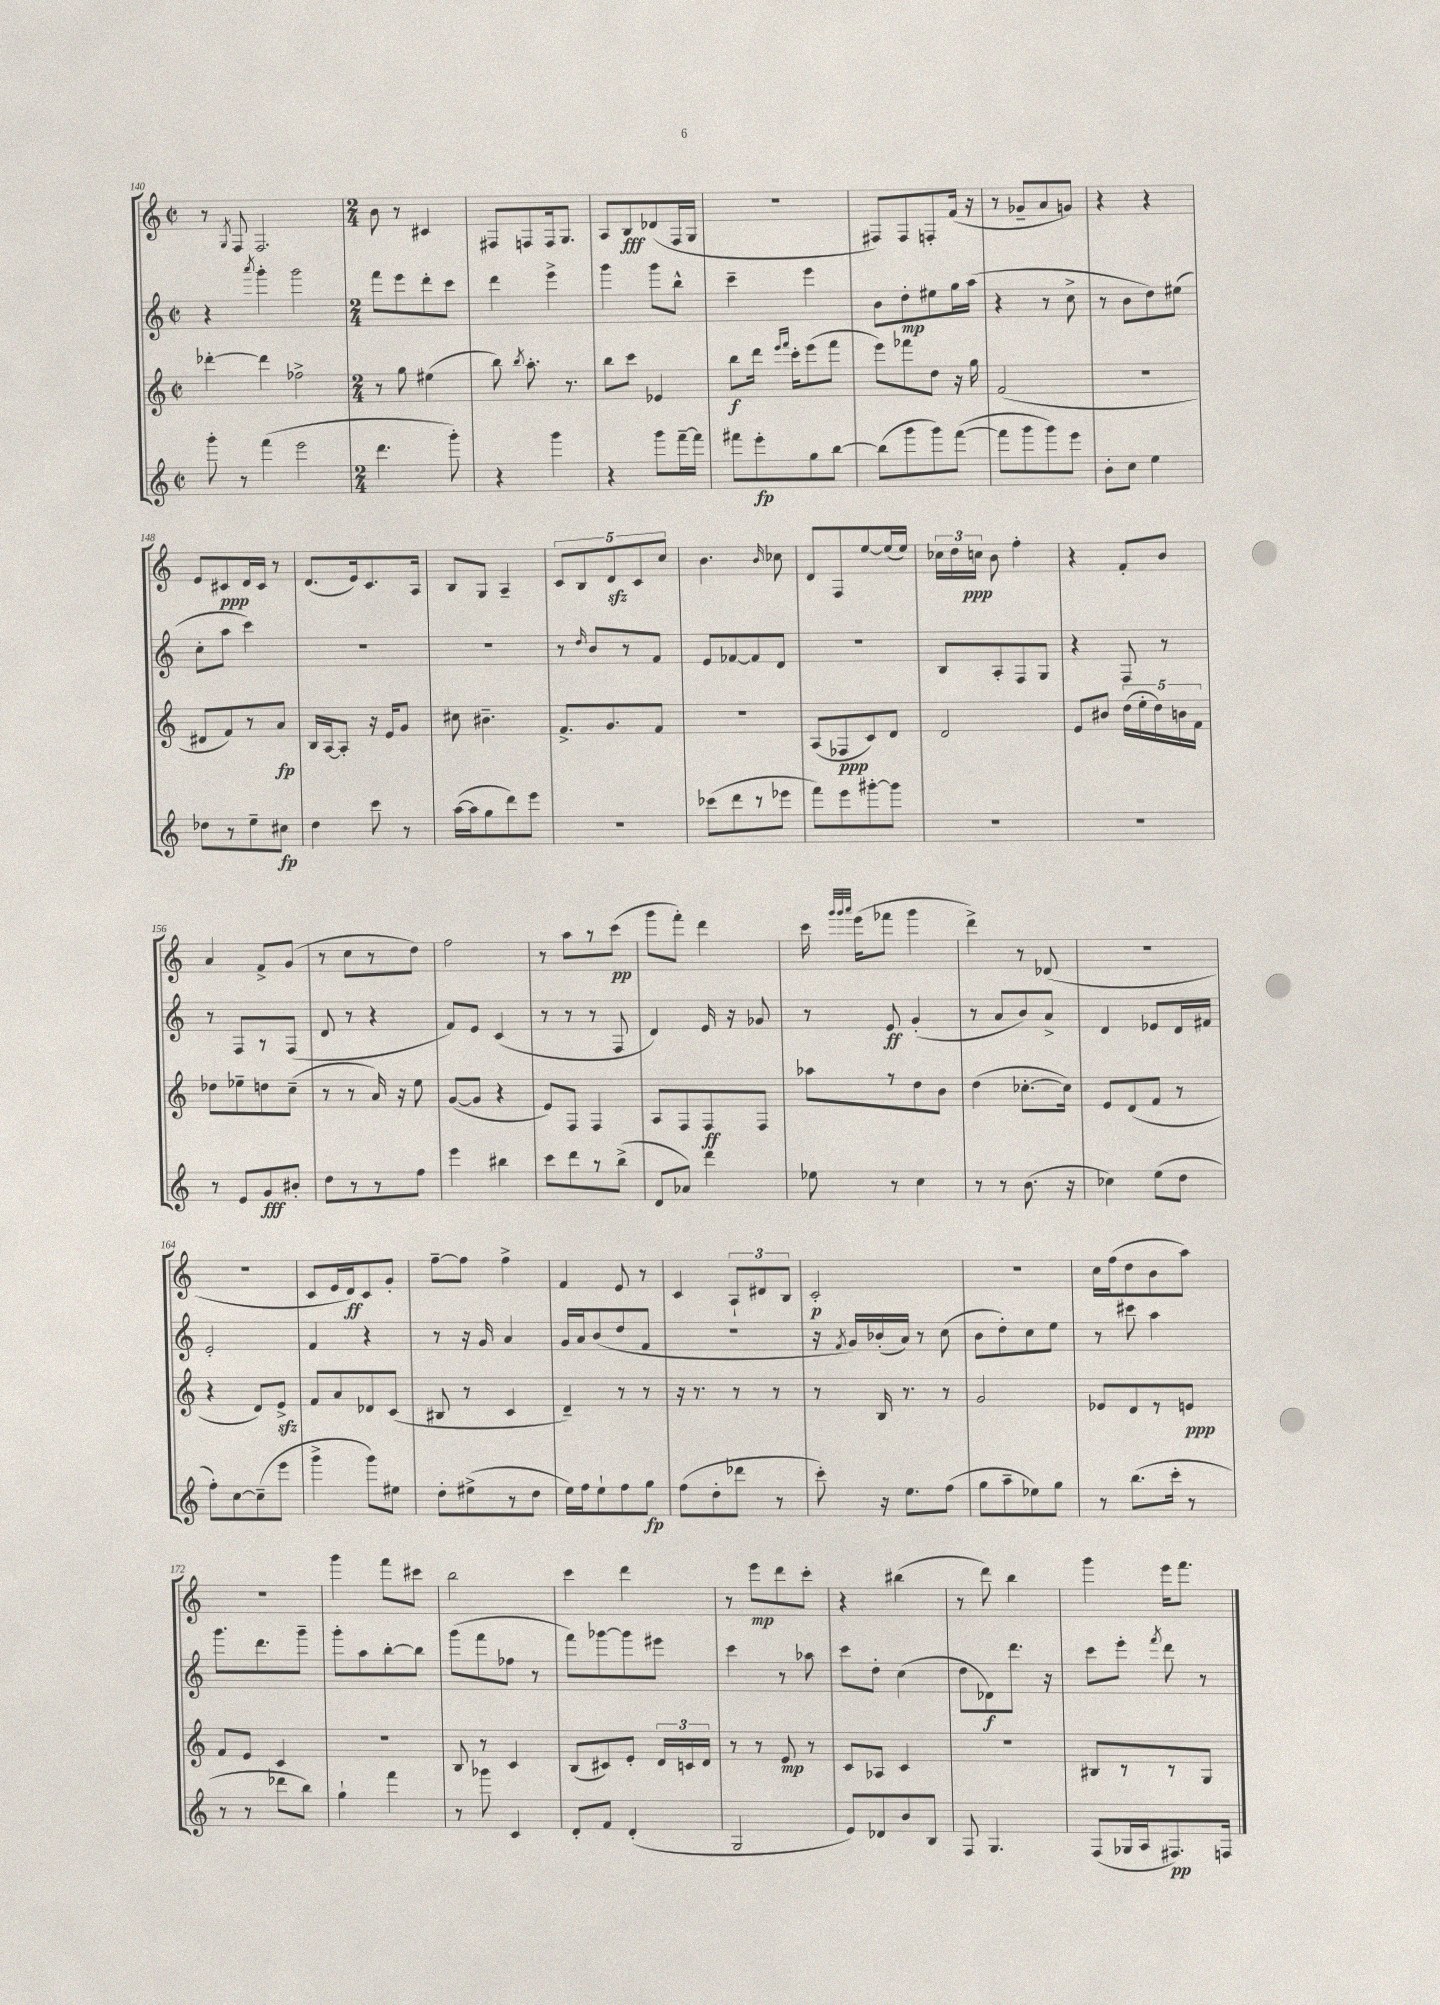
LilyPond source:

<<
\new StaffGroup <<
\new Staff = "s0" {
    \clef treble \key c \major \defaultTimeSignature \time 2/2
    \autoBeamOff r8 \acciaccatura { g8 } f8 f2. |
    \numericTimeSignature \time 2/4 b'8 r8 cis'4 |
    fis8[ f8 f16 g8.] |
    a8[ b8\fff des'8( f16 g16] |
    R2 |
    fis8[) fis8 f8-. f'16]( r16 |
    r8 ges'8[-- a'8 g'8]) |
    r4 r4 |
    e'8[ cis'8\ppp d'16 cis'16] r8 |
    d'8.[( e'16) c'8. a16] |
    b8[ g8] a4-- |
    \tuplet 5/4 { c'8[ b8 d'8\sfz c'8 c''8] } |
    b'4. \grace { b'16 } ces''8 |
    d'8[ f8 e''8~ e''16( e''16]) |
    \tuplet 3/2 { ces''16[ d''16 c''16]\ppp } b'8 f''4-. |
    r4 f'8[-. b'8] |
    a'4 f'8[-> g'8]( |
    r8 c''8[ r8 d''8]) |
    f''2 |
    r8 a''8[ r8 c'''8]\pp( |
    g'''8[ f'''8]-.) d'''4 |
    c'''16 \grace { g'''32[ g'''32 a'''32] } e'''16[( fes'''8] g'''4 |
    d'''4->) r8 des'8( |
    r2 |
    r2 |
    c'8[ e'16 d'16\ff) c'8 g'8]-. |
    f''8[~-- f''8] f''4-> |
    f'4 e'8 r8 |
    c'4 \tuplet 3/2 { a8[-! dis'8 b8] } |
    c'2-.\p |
    R2 |
    c''16[ f''16( d''8 b'8 a''8]) |
    R2 |
    g'''4 f'''8[ cis'''8] |
    b''2 |
    c'''4 d'''4 |
    r8 e'''8[\mp d'''8 c'''8]-. |
    r4 bis''4( |
    r8 d'''8) b''4 |
    g'''4 e'''16[ f'''8.] \bar "|." |
}
\new Staff = "s1" {
    \clef treble \key c \major \defaultTimeSignature \time 2/2
    \autoBeamOff r4 \acciaccatura { a'''8 } g'''4-. g'''2 |
    \numericTimeSignature \time 2/4 f'''8[ e'''8 d'''8-. c'''8] |
    d'''4 e'''4-> |
    g'''4 g'''8[ b''8]-^ |
    c'''4-- e'''4 |
    b'8[ d''8-.\mp eis''8 g''16 a''16]( |
    r4 r8 c''8-> |
    r8 b'8[ d''8) eis''8]( |
    c''8[-. a''8] c'''4) |
    R2 |
    R2 |
    r8 \grace { d''16 } b'8[ r8 f'8] |
    e'8[ fes'8~ fes'8 d'8] |
    r2 |
    b8[ a8-. f8 g8] |
    r4 f8 r8 |
    r8 f8[ r8 f8]( |
    d'8 r8 r4 |
    f'8[) e'8] c'4( |
    r8 r8 r8 f8 |
    d'4) e'16 r16 ges'8 |
    r8 e'8\ff g'4-.( |
    r8 a'8[ b'8) a'8]-> |
    d'4 ees'8[ d'16 fis'16] |
    e'2-. |
    f'4 r4 |
    r8 r16 g'16 a'4 |
    g'16[ a'16 b'8( d''8 f'8] |
    R2 |
    r16 \acciaccatura { f'8 } g'16[) bes'16-.( a'16]) r8 c''8( |
    b'8[ d''8-.) c''8 e''8] |
    r8 cis'''8 a''4 |
    g'''8.[ d'''8. g'''8]-- |
    g'''8[-. a''8 b''8~-. b''8] |
    g'''8[( f'''8 fes''8] r8 |
    f'''8[) ges'''8~ ges'''8 eis'''8] |
    c'''4 r8 aes''8 |
    c'''8[ d''8]-. c''4( |
    d''8[ des'8\f) d'''8.] r16 |
    c'''8[ e'''8]-. \acciaccatura { f'''8 } d'''8 r8 \bar "|." |
}
\new Staff = "s2" {
    \clef treble \key c \major \defaultTimeSignature \time 2/2
    \autoBeamOff des'''4~-. des'''4 fes''2-> |
    \numericTimeSignature \time 2/4 r8 g''8 eis''4( |
    b''8) \acciaccatura { b''8 } a''8.-. r8. |
    b''8[ c'''8] ees'4 |
    b''8[\f d'''16] \grace { e'''16[ f'''16] } c'''16[-. e'''8( f'''8] |
    e'''8[) fes'''8 d''8] r16 g''16 |
    f'2( |
    R2 |
    dis'8[ f'8) r8 a'8]\fp |
    b16[ a16~ a8]-. r16 e'16[ g'8] |
    cis''8 bis'4.-- |
    f'8.[-> g'8. f'8] |
    r2 |
    a8[( fes8\ppp c'8) d'8] |
    d'2 |
    e'8[ bis'8] \tuplet 5/4 { d''16[( e''16-. d''16) b'16 f'16] } |
    des''8[ ees''8-- d''8 c''8]--( |
    r8 r8 a'16) r16 e''8 |
    g'8[~( g'8] r4 |
    e'8[) f8] f4 |
    a8[ f8 f8\ff f8] |
    aes''8[ r8 d''8 b'8] |
    d''4( ces''8.[~-. ces''16]) |
    e'8[ d'8( f'8] r8 |
    r4 d'8[) e'8]->\sfz |
    f'8[ a'8 des'8 c'8]( |
    bis8 r8 c'4 |
    d'4--) r8 r8 |
    r16 r8. r8 r8 |
    r8 b16 r8. r8 |
    g'2 |
    ees'8[ d'8 r8 e'8]\ppp |
    f'8[ e'8] c'4 |
    R2 |
    b8 r8 c'4 |
    b8[( cis'8) e'8]-. \tuplet 3/2 { d'16[ c'16 d'16] } |
    r8 r8 e'8\mp r8 |
    c'8[ aes8] c'4 |
    R2 |
    bis8[ r8 r8 g8] \bar "|." |
}
\new Staff = "s3" {
    \clef treble \key c \major \defaultTimeSignature \time 2/2
    \autoBeamOff g'''8-. r8 f'''4( e'''2 |
    \numericTimeSignature \time 2/4 d'''4. g'''8-.) |
    r4 g'''4 |
    r4 g'''8[ f'''16~-- f'''16] |
    fis'''8[ e'''8-.\fp g''8 b''8]~ |
    b''8[( g'''8 g'''8) f'''8]~( |
    f'''8[ g'''8 g'''8) e'''8] |
    b'8[-. c''8] e''4 |
    des''8[ r8 e''8-- cis''8]\fp |
    d''4 c'''8 r8 |
    a''16[~( a''16 g''8 d'''8) e'''8] |
    R2 |
    ces'''8[( d'''8 r8 ees'''8] |
    f'''8[) e'''8 gis'''8~-. gis'''8] |
    R2 |
    R2 |
    r8 e'8[ g'8\fff bis'8]-. |
    d''8[ r8 r8 f''8] |
    e'''4 bis''4 |
    c'''8[ d'''8 r8 b''8]->( |
    d'8[ aes'8]) d'''4 |
    ees''8 r8 c''4 |
    r8 r8 b'8.( r16 |
    ces''4) e''8[( d''8] |
    f''8[-.) c''8~ c''8--( e'''8] |
    g'''4-> g'''8[) eis''8] |
    d''8[-. eis''8->( r8 d''8] |
    e''16[) f''16 e''8-! f''8 g''8]\fp |
    f''8[( d''8-. des'''8] r8 |
    c'''8-.) r16 e''8.[ f''8]( |
    g''8[ a''8-- ees''8) g''8] |
    r8 b''8.[( c'''16]-. r8 |
    r8 r8 des'''8[ b''8]) |
    g''4-! f'''4 |
    r8 ges'''8 c'4 |
    d'8[-. f'8] d'4-.( |
    g2 |
    e'8[) des'8 b'8 b8] |
    f8 g4. |
    f8[( ges16 a16 fis8.\pp) f16] \bar "|." |
}
>>
>>
\layout { \context { \Score currentBarNumber = #140 } }
